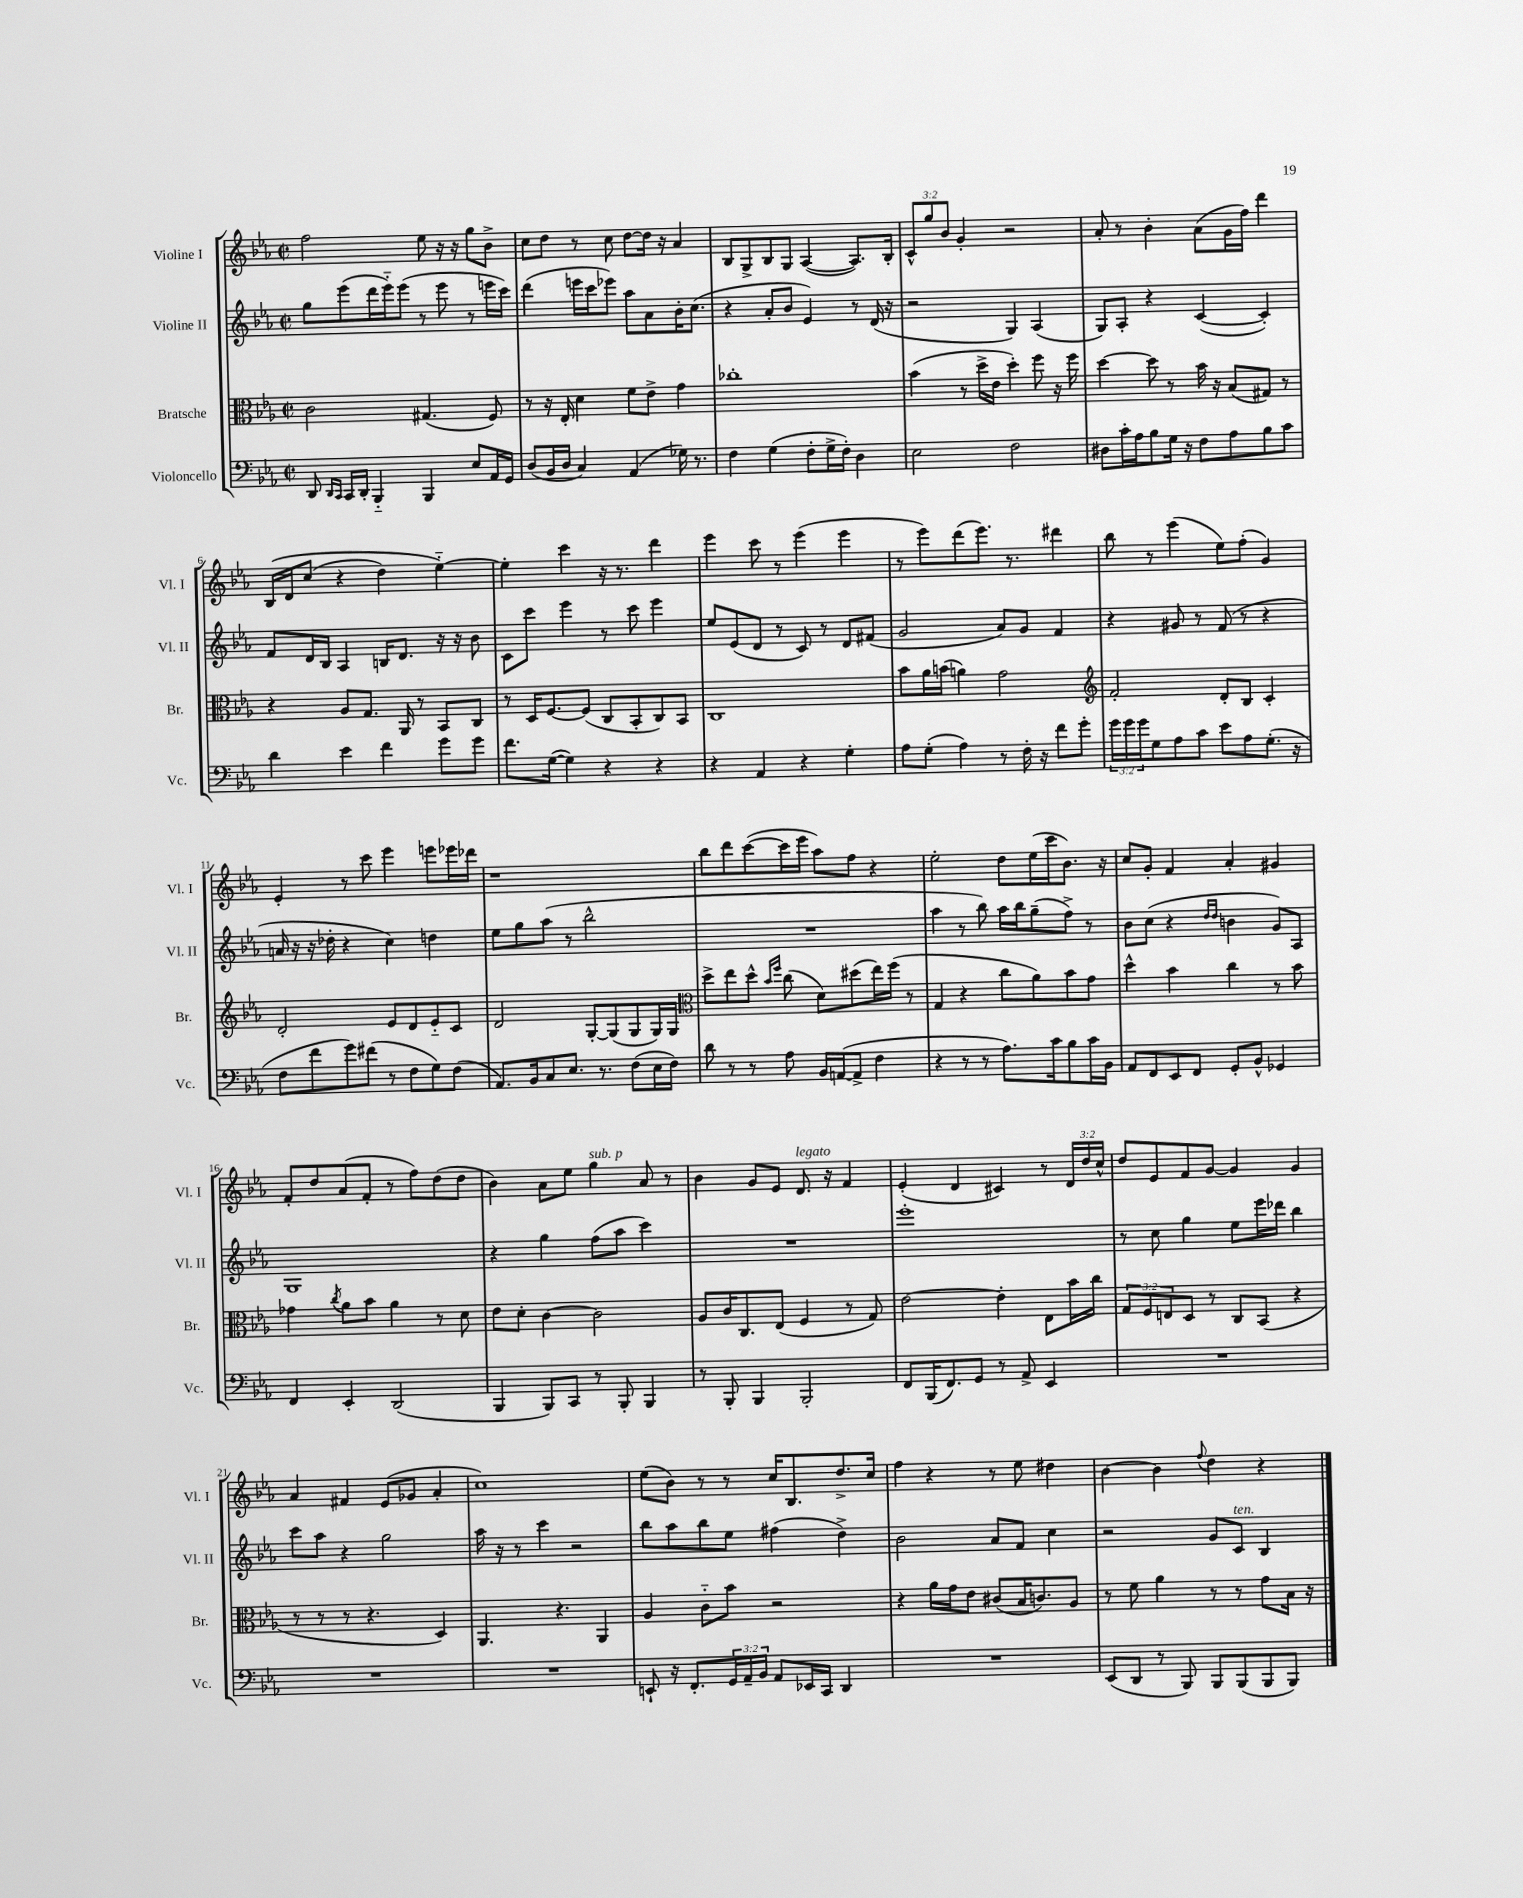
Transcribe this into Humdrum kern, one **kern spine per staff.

**kern	**kern	**kern	**kern
*staff4	*staff3	*staff2	*staff1
*clefF4	*clefC3	*clefG2	*clefG2
*k[b-e-a-]	*k[b-e-a-]	*k[b-e-a-]	*k[b-e-a-]
*M2/2	*M2/2	*M2/2	*M2/2
*met(c|)	*met(c|)	*met(c|)	*met(c|)
8DD	2c	8gg	2ff
16qqDD	.	.	.
16qqCC	.	.	.
16CC	.	(8eee-	.
16DD'	.	.	.
4BBB-'~	.	16ddd	.
.	.	16eee-'~)	.
.	.	(8eee-	.
4BBB-	(4.G#	8r	8ee-
.	.	8eee-	16r
.	.	.	16r
8E-	.	8r	8gg
16AA-	8F)	16eee	8b-^
16GG	.	16ccc)	.
=	=	=	=
(8D	8r	(4ddd	8cc
16BB-	16r	.	8dd
16D	16E-'	.	.
4C)	4d	16eee	8r
.	.	16ccc	.
.	.	8eee-)	8cc
(4AA-	8f	8aa-	[8dd
.	8e-^	8a-	16dd]
.	.	.	16r
16G-)	4g	16b-'	4a-
8.r	.	(8.cc	.
=	=	=	=
4F	1cc-'	4r	8B-
.	.	.	8G^
(4G	.	8a-'	8B-
.	.	8b-	8G
8F'	.	4e-)	([4A-
16G^	.	.	.
16F')	.	.	.
4D	.	8r	8.A-])
.	.	(16d	.
.	.	16r	16B-'
=	=	=	=
2E-	(4b-	2r	12c^^
.	.	.	12gg
.	.	.	12b-
.	8r	.	4g'
.	16dd^	.	.
.	16e-	.	.
2F	4dd')	4G)	2r
.	8ff	(4A-	.
.	16r	.	.
.	16ff	.	.
=	=	=	=
8D#	[4dd	8G)	8a-'
16c'	.	8A-'	8r
16A-	.	.	.
8B-	8dd]	4r	4b-'
16G	8r	.	.
16r	.	.	.
8F	16b-	([4c	(8a-
.	16r	.	.
8A-	(8B-	.	16g
.	.	.	16ff)
8B-	8G#)	4c'])	4ddd
8c	8r	.	.
=	=	=	=
4d	4r	8f	&(16B-
.	.	.	16d
.	.	16d	(8cc
.	.	16B-	.
4e-	8A-	4A-	4r
.	8.G	.	.
4f	.	16B	4dd)
.	16AA-	8.d	.
.	8r	.	.
8g	8BB-	16r	[4ee-'~&)
.	.	16r	.
8g	8C	8b-	.
=	=	=	=
8.f	8r	8c	4ee-']
.	16D	8ccc	.
([16G	[8.F	.	.
4G])	.	4eee-	4ccc
.	(8F]	.	.
4r	8C	8r	16r
.	.	.	8.r
.	8BB-'	8ccc	.
4r	8C)	4eee-	4ddd
.	8BB-	.	.
=	=	=	=
4r	1C	8ee-	4eee-
.	.	(8e-	.
4AA-	.	8d	8ccc
.	.	8r	8r
4r	.	8c)	(4eee-
.	.	8r	.
4G'	.	8d	4eee-
.	.	(8f#	.
=	=	=	=
8A-	8b-	2g	8r
(8G'	16a-	.	8eee-)
.	(16b	.	.
4A-)	4a)	.	(8ddd
.	.	.	8.eee-)
8r	2g	8a-)	.
.	.	.	8.r
16F'	.	8g	.
16r	.	.	.
8f	.	4f	4ddd#
8g'	.	.	.
=	=	=	=
*	*clefG2	*	*
24g	2f'	4r	8bb-
24g	.	.	.
24g	.	.	.
8G	.	.	8r
8A-	.	8g#	(4eee-
8c	.	8r	.
8e-	8d'	(8f	8ee-)
8A-	8B-	8r	(8ff'
(8.G'	4c'	4r	4g)
16r	.	.	.
=	=	=	=
8F	2d'	16a	4e-'
.	.	16r	.
8f	.	16r	.
.	.	16dd-'	.
8g)	.	4r	8r
(8f#	.	.	8ccc
8r	8e-	4cc)	4eee-
8F	8d	.	.
8G)	8e-'~	4dd	8eee
(8F	8c	.	16eee-
.	.	.	16ddd-
=	=	=	=
8.AA-)	2d	8ee-	1r
.	.	8gg	.
16BB-	.	.	.
8C	.	(8aa-	.
8.E-	.	8r	.
.	[8G'	2bb-^^	.
8.r	.	.	.
.	(8G]	.	.
(8F	8G	.	.
16E-	16G)	.	.
16F)	16G	.	.
=	=	=	=
*	*clefC3	*	*
8d	8dd^	1r	8bb-
8r	8ee-	.	8ddd
8r	8dd^^	.	([8ccc
.	16qqb-	.	.
.	16qqff	.	.
8A-	(8cc	.	16ccc]
.	.	.	16eee-
16BB-	8d)	.	8aa-)
([16AA	.	.	.
8AA^]	(8dd#	.	8ff
4F	16ee-)	.	4r
.	(16ff	.	.
.	8r	.	.
=	=	=	=
4r	4G	4aa-	2ee-'
8r	4r	8r	.
8r	.	8bb-)	.
8.A-)	8cc	16aa-	8dd
.	.	16bb-	.
.	8a-)	(8gg~	(16ee-
16c	.	.	16ccc
8B-	8b-	8ff^)	8.b-)
16c	8g	8r	.
16BB-	.	.	16r
=	=	=	=
8AA-	4dd^^	8b-	8cc
8FF	.	(8cc	8g'
8EE-	4b-	4r	4f
8FF	.	.	.
.	.	16qqdd	.
.	.	16qqdd	.
8GG'	4cc	4b	4a-'
8BB-^^	.	.	.
4GG-	8r	8g)	4g#
.	8b-	8A-	.
=	=	=	=
4FF	4g-	1G	8f'
.	.	.	8dd
.	8qcc	.	.
4EE-'	8a-	.	(8a-
.	8b-	.	8f'
(2DD	4a-	.	8r
.	.	.	8ff)
.	8r	.	(8dd
.	8d	.	8dd
=	=	=	=
4BBB-	8e-	4r	4b-)
.	8d'	.	.
8BBB-)	[4c	4gg	8a-
8CC	.	.	8ee-
8r	2c]	(8ff	4gg
8BBB-'	.	8aa-	.
4BBB-	.	4ccc)	8a-
.	.	.	8r
=	=	=	=
8r	8A-	1r	4b-
8BBB-'	16c	.	.
.	8.C	.	.
4BBB-	.	.	8g
.	(8E-	.	8e-
2BBB-'	4F	.	8.d
.	.	.	16r
.	8r	.	4f
.	8G)	.	.
=	=	=	=
8FF	[2e-	1eee-'	(4e-'
(16BBB-	.	.	.
8.FF)	.	.	.
.	.	.	4d
8GG	.	.	.
8r	4e-']	.	4c#)
8AA-^	.	.	.
4EE-	8E-	.	8r
.	16b-	.	24d
.	.	.	24dd
.	16cc	.	.
.	.	.	24cc^^
=	=	=	=
1r	12G	8r	8dd
.	12F	.	.
.	.	8cc	8e-
.	12E	.	.
.	8D	4gg	8f
.	8r	.	[8g
.	8C	8ee-	4g]
.	(8BB-	16eee-	.
.	.	16ddd-	.
.	4r	4bb-	4g
=	=	=	=
1r	8r	8ccc	4a-
.	8r	8aa-	.
.	8r	4r	4f#
.	4.r	.	.
.	.	2gg	(8e-
.	.	.	8g-
.	4D)	.	4a-'
=	=	=	=
1r	4.AA-	16aa-	1cc)
.	.	16r	.
.	.	8r	.
.	.	4ccc	.
.	4.r	.	.
.	.	2r	.
.	4AA-	.	.
=	=	=	=
8EE`	4A-	8bb-	(8ee-
16r	.	8aa-	8b-)
8.FF'	.	.	.
.	8c'~	8bb-	8r
24GG	8b-	8ee-	8r
24AA-~	.	.	.
24BB-	.	.	.
8AA-	2r	(4ff#	16cc
.	.	.	8.B-
16EE-	.	.	.
16CC	.	.	.
4DD	.	4dd^)	8.dd^
.	.	.	16cc
=	=	=	=
1r	4r	2b-	4ff
.	16a-	.	4r
.	16g	.	.
.	8e-	.	.
.	(8c#	8a-	8r
.	16B-	8f	8ee-
.	8.c)	.	.
.	.	4cc	4dd#
.	8A-	.	.
=	=	=	=
(8EE-	8r	2r	[4b-
8DD	8f	.	.
8r	4a-	.	4b-]
8BBB-)	.	.	.
.	.	.	8qqff
8BBB-	8r	8g	4dd
(8BBB-	8r	8c	.
8BBB-	8g	4B-	4r
8BBB-)	16B-	.	.
.	16r	.	.
==	==	==	==
*-	*-	*-	*-
